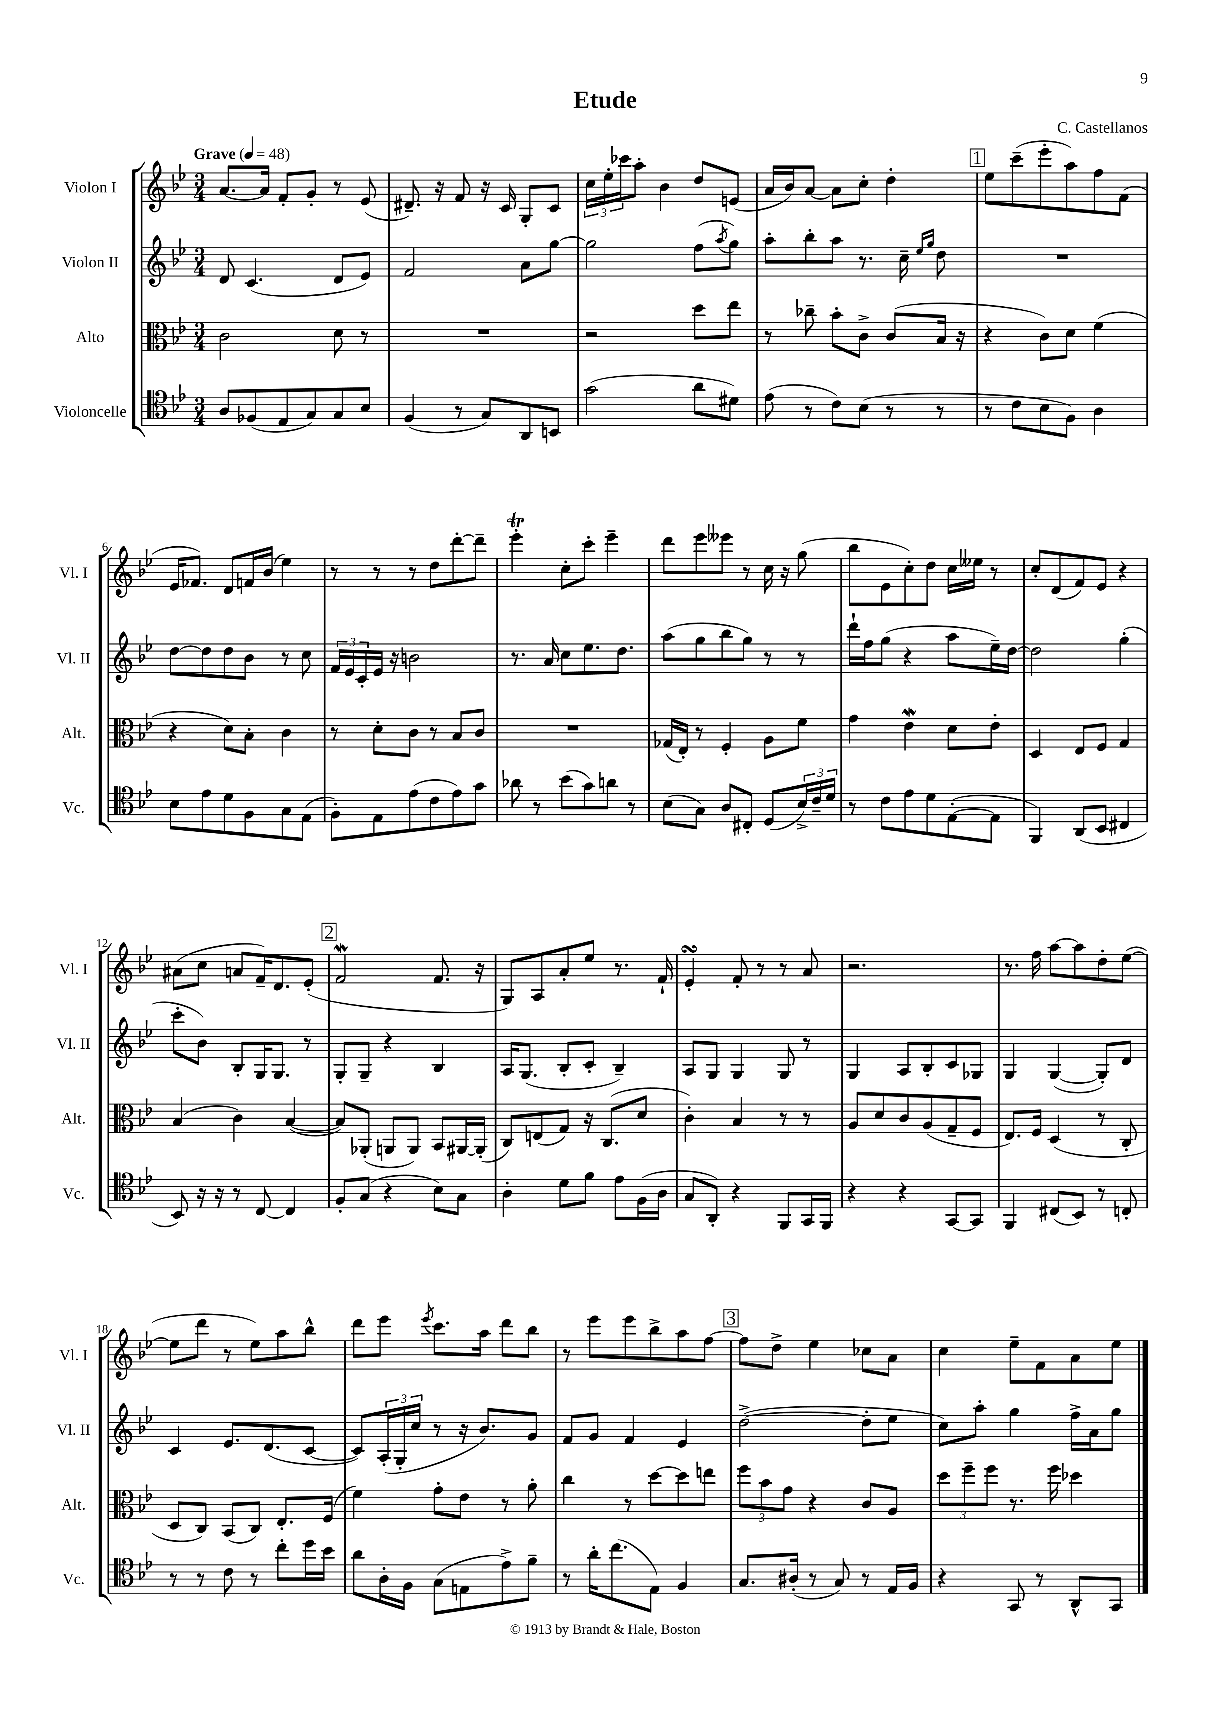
\header { title = "Etude" composer = "C. Castellanos" }
<<
\new StaffGroup <<
\new Staff = "s0" \with { instrumentName = "Violon I" shortInstrumentName = "Vl. I" } {
    \clef treble \key bes \major \numericTimeSignature \time 3/4 \tempo "Grave" 4 = 48
    a'8.~ a'16 f'8-. g'8-. r8 ees'8( |
    dis'8.--) r16 f'8 r16 c'16 g8-. c'8 |
    \tuplet 3/2 { c''16 ees''16-. ces'''16 } a''8-. bes'4 d''8 e'8( |
    a'16 bes'16) a'8~ a'8 c''8-. d''4-. |
    \mark \markup { \box "1" } ees''8 c'''8--( ees'''8-. a''8) f''8 f'8( |
    ees'16 fes'8.) d'8 f'16 bes'16( ees''4) |
    r8 r8 r8 d''8 d'''8~-. d'''8-- |
    ees'''4-.\trill c''8-. c'''8-. ees'''4-- |
    d'''8 ees'''8 eeses'''8 r8 c''16 r16 g''8( |
    bes''8 ees'8 c''8-.) d''8 c''16 eeses''16 r8 |
    c''8-. d'8( f'8) ees'8 r4 |
    ais'8( c''8 a'8 f'16--) d'8. ees'8-.( |
    \mark \markup { \box "2" } f'2\mordent f'8. r16 |
    g8) a8 a'8-. ees''8 r8. f'16-! |
    ees'4-.\turn f'8-. r8 r8 a'8 |
    r2. |
    r8. f''16 a''8~ a''8 d''8-. ees''8~( |
    ees''8 d'''8 r8 ees''8) a''8 bes''8-^ |
    d'''8 ees'''8 \acciaccatura { ees'''8 } c'''8. a''16 d'''8 bes''8 |
    r8 ees'''8 ees'''8 bes''8-> a''8 f''8~ |
    \mark \markup { \box "3" } f''8 d''8-> ees''4 ces''8 a'8 |
    c''4 ees''8-- f'8 a'8 ees''8 \bar "|." |
}
\new Staff = "s1" \with { instrumentName = "Violon II" shortInstrumentName = "Vl. II" } {
    \clef treble \key bes \major \numericTimeSignature \time 3/4
    d'8 c'4.( d'8 ees'8) |
    f'2 a'8 g''8~ |
    g''2 f''8( \acciaccatura { a''8 } g''8) |
    a''8-. bes''8-. a''8 r8. c''16-- \grace { ees''16 g''16 } d''8 |
    \mark \markup { \box "1" } R2. |
    d''8~ d''8 d''8 bes'8 r8 c''8 |
    \tuplet 3/2 { f'16 ees'16 c'16-. } ees'16 r16 b'2 |
    r8. a'16 c''8 ees''8. d''8. |
    a''8( g''8 bes''8 g''8) r8 r8 |
    d'''16-! f''16 g''8( r4 a''8 ees''16--) d''16~ |
    d''2 g''4-.( |
    c'''8-. bes'8) bes8-. g16 g8. r8 |
    \mark \markup { \box "2" } g8-. g8-- r4 bes4 |
    a16 g8.( bes8-. c'8-. bes4--) |
    a8 g8 g4 g8 r8 |
    g4 a8 bes8-. c'8 ges8 |
    g4 g4~( g8-.) d'8 |
    c'4 ees'8. d'8.( c'8~ |
    c'8) \tuplet 3/2 { a16-.( g16-. c''16 } r8 r16 bes'8.) g'8 |
    f'8 g'8 f'4 ees'4 |
    \mark \markup { \box "3" } d''2~->( d''8-. ees''8 |
    c''8) a''8-. g''4 f''16-> a'16 g''8 \bar "|." |
}
\new Staff = "s2" \with { instrumentName = "Alto" shortInstrumentName = "Alt." } {
    \clef alto \key bes \major \numericTimeSignature \time 3/4
    c'2 d'8 r8 |
    R2. |
    r2 d''8 ees''8 |
    r8 ces''8-- bes'8-. c'8-> c'8( bes16 r16 |
    \mark \markup { \box "1" } r4 c'8) d'8 f'4( |
    r4 d'8) bes8-. c'4 |
    r8 d'8-. c'8 r8 bes8 c'8 |
    R2. |
    ges16( ees16-.) r8 f4-. a8 f'8 |
    g'4 ees'4\mordent d'8 ees'8-. |
    d4 ees8 f8 g4 |
    bes4( c'4) bes4~( |
    \mark \markup { \box "2" } bes8) aes,8-.( a,8 a,8) bes,8 ais,16~ ais,16-.( |
    c8) e8( g8) r16 c8.( d'8 |
    c'4-.) bes4 r8 r8 |
    a8 d'8 c'8 a8( g8-- f8 |
    ees8.) f16 d4( r8 c8-. |
    d8 c8) bes,8( c8) ees8.-. f16( |
    f'4) g'8-. ees'8 r8 a'8-. |
    c''4 r8 d''8~ d''8 e''8 |
    \mark \markup { \box "3" } \tuplet 3/2 { f''8 bes'8 g'8 } r4 c'8 a8 |
    \tuplet 3/2 { d''8 f''8-- f''8 } r8. f''16 des''4 \bar "|." |
}
\new Staff = "s3" \with { instrumentName = "Violoncelle" shortInstrumentName = "Vc." } {
    \clef tenor \key bes \major \numericTimeSignature \time 3/4
    a8 fes8( ees8 g8) g8 bes8 |
    f4( r8 g8) a,8 b,8 |
    g'2( a'8 dis'8) |
    ees'8( r8 c'8) bes8( r8 r8 |
    \mark \markup { \box "1" } r8 c'8 bes8 f8) a4 |
    bes8 ees'8 d'8 f8 g8 ees8( |
    f8-.) ees8 ees'8( c'8 ees'8) g'8 |
    aes'8 r8 bes'8( g'8) a'8 r8 |
    bes8( g8) a8 cis8-. d8( \tuplet 3/2 { bes16->) c'16-- d'16 } |
    r8 c'8 ees'8 d'8 ees8~-.( ees8 |
    f,4) a,8( bes,8 cis4 |
    bes,8) r16 r16 r8 c8~ c4 |
    \mark \markup { \box "2" } f8-. g8( r4 bes8) g8 |
    a4-. d'8 f'8 ees'8 f16( a16 |
    g8 a,8-.) r4 f,8 g,16 f,16 |
    r4 r4 g,8~ g,8 |
    f,4 cis8( bes,8) r8 c8-. |
    r8 r8 c'8 r8 c''8-. d''16 bes'16 |
    a'8 a16-. f16 g8( e8 ees'8->) f'8-- |
    r8 a'16-. c''8.( ees8) f4 |
    \mark \markup { \box "3" } g8. ais16-.( r8 g8) r8 ees16 f16 |
    r4 g,8 r8 a,8-^ g,8 \bar "|." |
}
>>
>>
